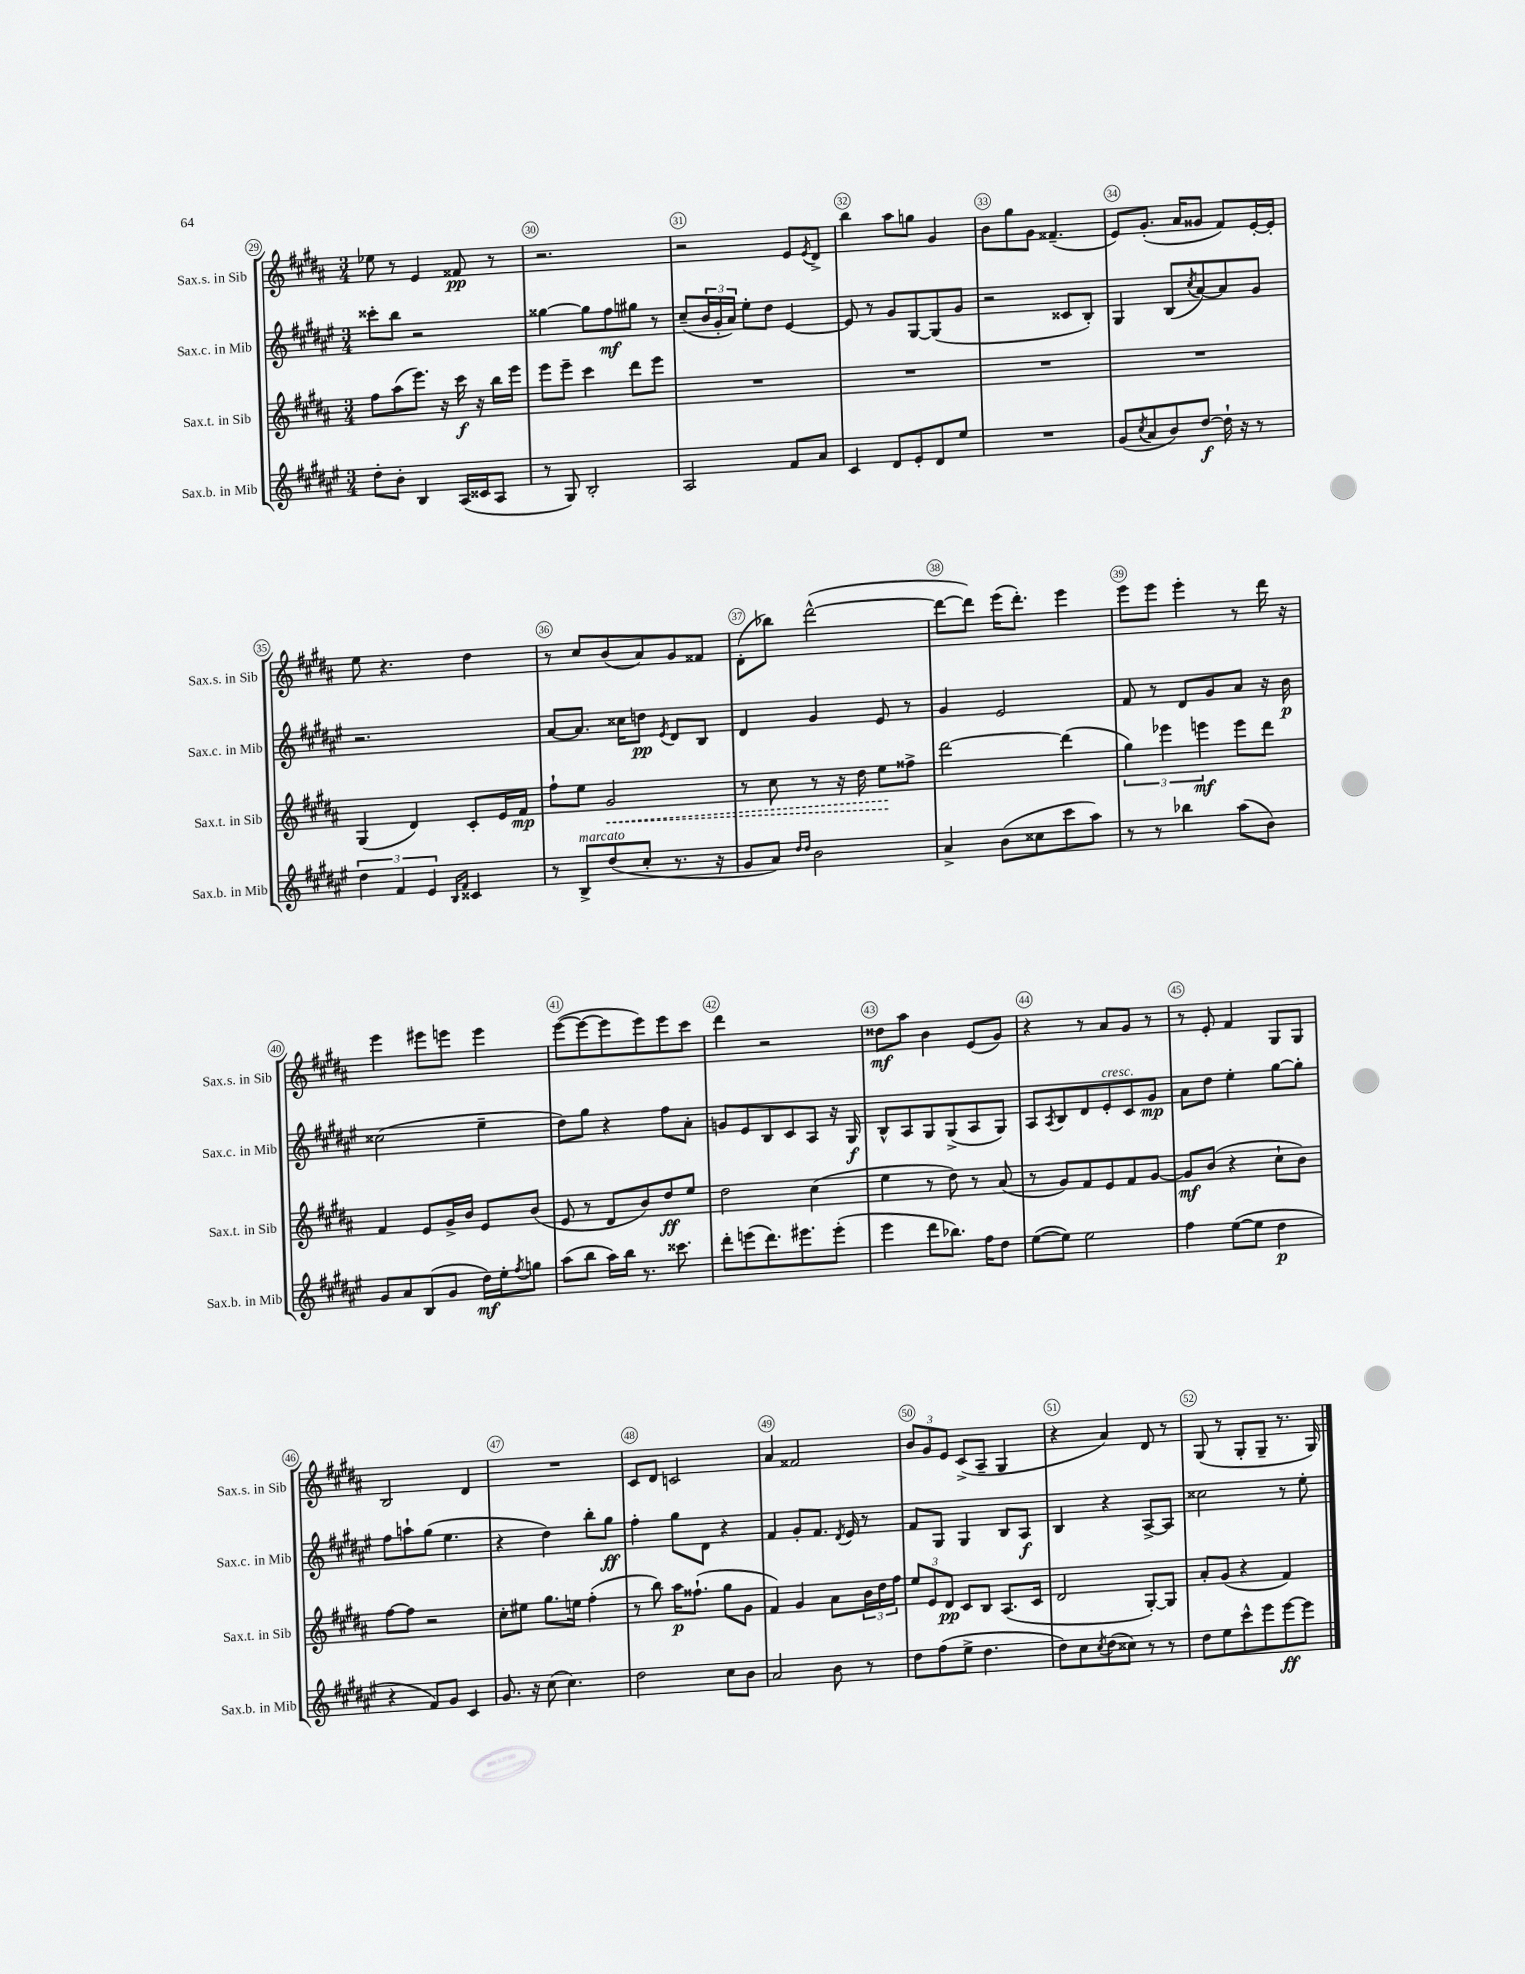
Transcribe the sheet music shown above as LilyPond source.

<<
\new StaffGroup <<
\new Staff = "s0" \with { instrumentName = "Sax.s. in Sib" shortInstrumentName = "Sax.s. in Sib" } {
    \clef treble \key b \major \numericTimeSignature \time 3/4
    ees''8 r8 e'4 fisis'8\pp r8 |
    r2. |
    r2 e'8 \acciaccatura { e'8 } dis'8-> |
    b''4 ais''8 g''8 gis'4 |
    b'8 gis''8 gis'8 fisis'4.--( |
    e'8) gis'8.-.( ais'16 gisis'8 fis'8) e'16~-. e'16-. |
    e''8 r4. dis''4 |
    r8 cis''8 b'8( ais'8) gis'8 fisis'8 |
    dis'8-.( bes''8) dis'''2~-^( |
    dis'''8~ dis'''8) e'''16( dis'''8.-.) e'''4 |
    e'''8 e'''8 e'''4-. r8 dis'''16 r16 |
    e'''4 eis'''8 e'''8 e'''4 |
    e'''8~( e'''8~ e'''8 e'''8) e'''8 cis'''8 |
    dis'''4 r2 |
    disis''8\mf ais''8 b'4 e'8( gis'8) |
    r4 r8 ais'8 gis'8 r8 |
    r8 e'8-. fis'4 gis8 gis8 |
    b2 dis'4 |
    R2. |
    cis'8 dis'8 c'2 |
    ais'4 fisis'2 |
    \tuplet 3/2 { b'8 gis'8 e'8 } cis'8->( ais8-- gis4 |
    r4 ais'4) dis'8 r8 |
    gis8( r8 gis8-. gis8-- r8. gis16) \bar "|." |
}
\new Staff = "s1" \with { instrumentName = "Sax.c. in Mib" shortInstrumentName = "Sax.c. in Mib" } {
    \clef treble \key fis \major \numericTimeSignature \time 3/4
    cisis'''8-. b''8 r2 |
    gisis''4~ gisis''8 fis''8\mf gis''8 r8 |
    cis''8--( \tuplet 3/2 { b'16 gis'16-. ais'16) } eis''8-. dis''8 eis'4~ |
    eis'8 r8 gis'8 gis8~ gis8( gis'8 |
    r2 cisis'8 b8-.) |
    gis4 b8( \acciaccatura { cis''8 } ais'8~) ais'8 gis'8 |
    r2. |
    ais'8~ ais'8. cisis''16 d''8\pp \acciaccatura { eis'8 } dis'8 b8 |
    dis'4 gis'4 eis'8 r8 |
    gis'4 eis'2 |
    fis'8 r8 dis'8 gis'8 ais'8 r16 b'16\p |
    cisis''2( eis''4-- |
    dis''8) gis''8 r4 fis''8 ais'8-. |
    g'8 eis'8 b8 cis'8 ais8 r16 gis16\f |
    b8-^ ais8 gis8 gis8->( ais8 gis8) |
    ais8 \acciaccatura { ais8 } b8 dis'8 eis'8-.^\markup { \italic "cresc." } cis'8 gis'8\mp |
    ais'8 dis''8 eis''4-. gis''8~ gis''8-. |
    fis''8 a''8-! gis''8( eis''4. |
    r4 dis''4) b''8-. gis''8\ff |
    fis''4-. gis''8 dis'8 r4 |
    fis'4 gis'8-. fis'8. \acciaccatura { dis'8 } eis'16 r8 |
    fis'8 gis8 gis4 b8 ais8\f |
    b4 r4 ais8~-> ais8 |
    cisis''2 r8 eis''8-. \bar "|." |
}
\new Staff = "s2" \with { instrumentName = "Sax.t. in Sib" shortInstrumentName = "Sax.t. in Sib" } {
    \clef treble \key b \major \numericTimeSignature \time 3/4
    fis''8 ais''8( e'''8.) r16 cis'''16\f r16 b''16 e'''16 |
    e'''8 e'''8-- cis'''4 dis'''8 e'''8 |
    R2. |
    R2. |
    R2. |
    R2. |
    gis4( dis'4) cis'8-. e'16 fis'16\mp |
    fis''8-! e''8 \once \override Hairpin.style = #'dashed-line gis'2\< |
    r8 cis''8 r8 r16 dis''16 e''8\! fisis''8-> |
    dis'''2~ dis'''4( |
    \tuplet 3/2 { gis''4) ees'''4 e'''4\mf } e'''8 dis'''8 |
    fis'4 e'8 gis'16-> b'16 e'8 b'8( |
    e'8 r8 dis'8 b'8) dis''8\ff e''8 |
    dis''2 cis''4( |
    e''4 r8 dis''8) r8 ais'8( |
    r8 gis'8) fis'8 e'8 fis'8 gis'8~ |
    gis'8\mf b'8( r4 cis''8-! b'8) |
    fis''8~ fis''8 r2 |
    cis''8-. eis''8 gis''8. e''16 fis''4-.( |
    r8 b''8) ais''16\p fisis''8.-!( gis''8 gis'8 |
    fis'4) gis'4 ais'8 \tuplet 3/2 { b'16 dis''16 fis''16 } |
    \tuplet 3/2 { e''8 e'8 dis'8\pp } cis'8 b8 ais8.( cis'16 |
    dis'2 gis8~-.) gis8 |
    ais'8-. gis'8( r4 fis'4) \bar "|." |
}
\new Staff = "s3" \with { instrumentName = "Sax.b. in Mib" shortInstrumentName = "Sax.b. in Mib" } {
    \clef treble \key fis \major \numericTimeSignature \time 3/4
    dis''8-. b'8-. b4 ais16( cisis'16 ais8 |
    r8 gis8) b2-. |
    ais2 fis'8 ais'8 |
    cis'4 dis'8 eis'8-. dis'8 eis''8 |
    R2. |
    gis'8( \acciaccatura { cis''8 } ais'8 b'8) dis''8~\f dis''16-! r16 r8 |
    \tuplet 3/2 { dis''4 fis'4 eis'4 } \grace { b16 fis'16 } cisis'4 |
    r8 b8->^\markup { \italic "marcato" } dis''8( cis''8-. r8. r16 |
    gis'8 ais'8) \grace { dis''16 dis''16 } b'2 |
    ais'4-> b'8( cisis''8 cis'''8 ais''8) |
    r8 r8 bes''4 ais''8( b'8) |
    gis'8 ais'8 b8( gis'8 dis''16\mf) eis''16-. \acciaccatura { fis''8 } g''8 |
    ais''8( b''8 ais''16) b''16 r8. cisis'''8. |
    dis'''8-. e'''8( dis'''8.) eis'''8. eis'''8-.( |
    eis'''4 dis'''8 bes''8.) fis''16 dis''8 |
    eis''8~( eis''8) eis''2 |
    fis''4 eis''8~( eis''8 dis''4\p |
    r4 fis'8) gis'8 cis'4 |
    gis'8. r16 cis''8( cis''4.) |
    dis''2 cis''8 b'8 |
    ais'2 b'8 r8 |
    dis''8 fis''8( eis''8-> dis''4. |
    dis''8) cis''8 \acciaccatura { cis''8 } dis''8( cisis''8) r8 r8 |
    dis''8 eis''8 cis'''8-^ eis'''8 eis'''8~\ff eis'''8 \bar "|." |
}
>>
>>
\layout { \context { \Score currentBarNumber = #29 \override BarNumber.break-visibility = ##(#f #t #t) barNumberVisibility = #all-bar-numbers-visible \override BarNumber.stencil = #(make-stencil-circler 0.1 0.3 ly:text-interface::print) } }
